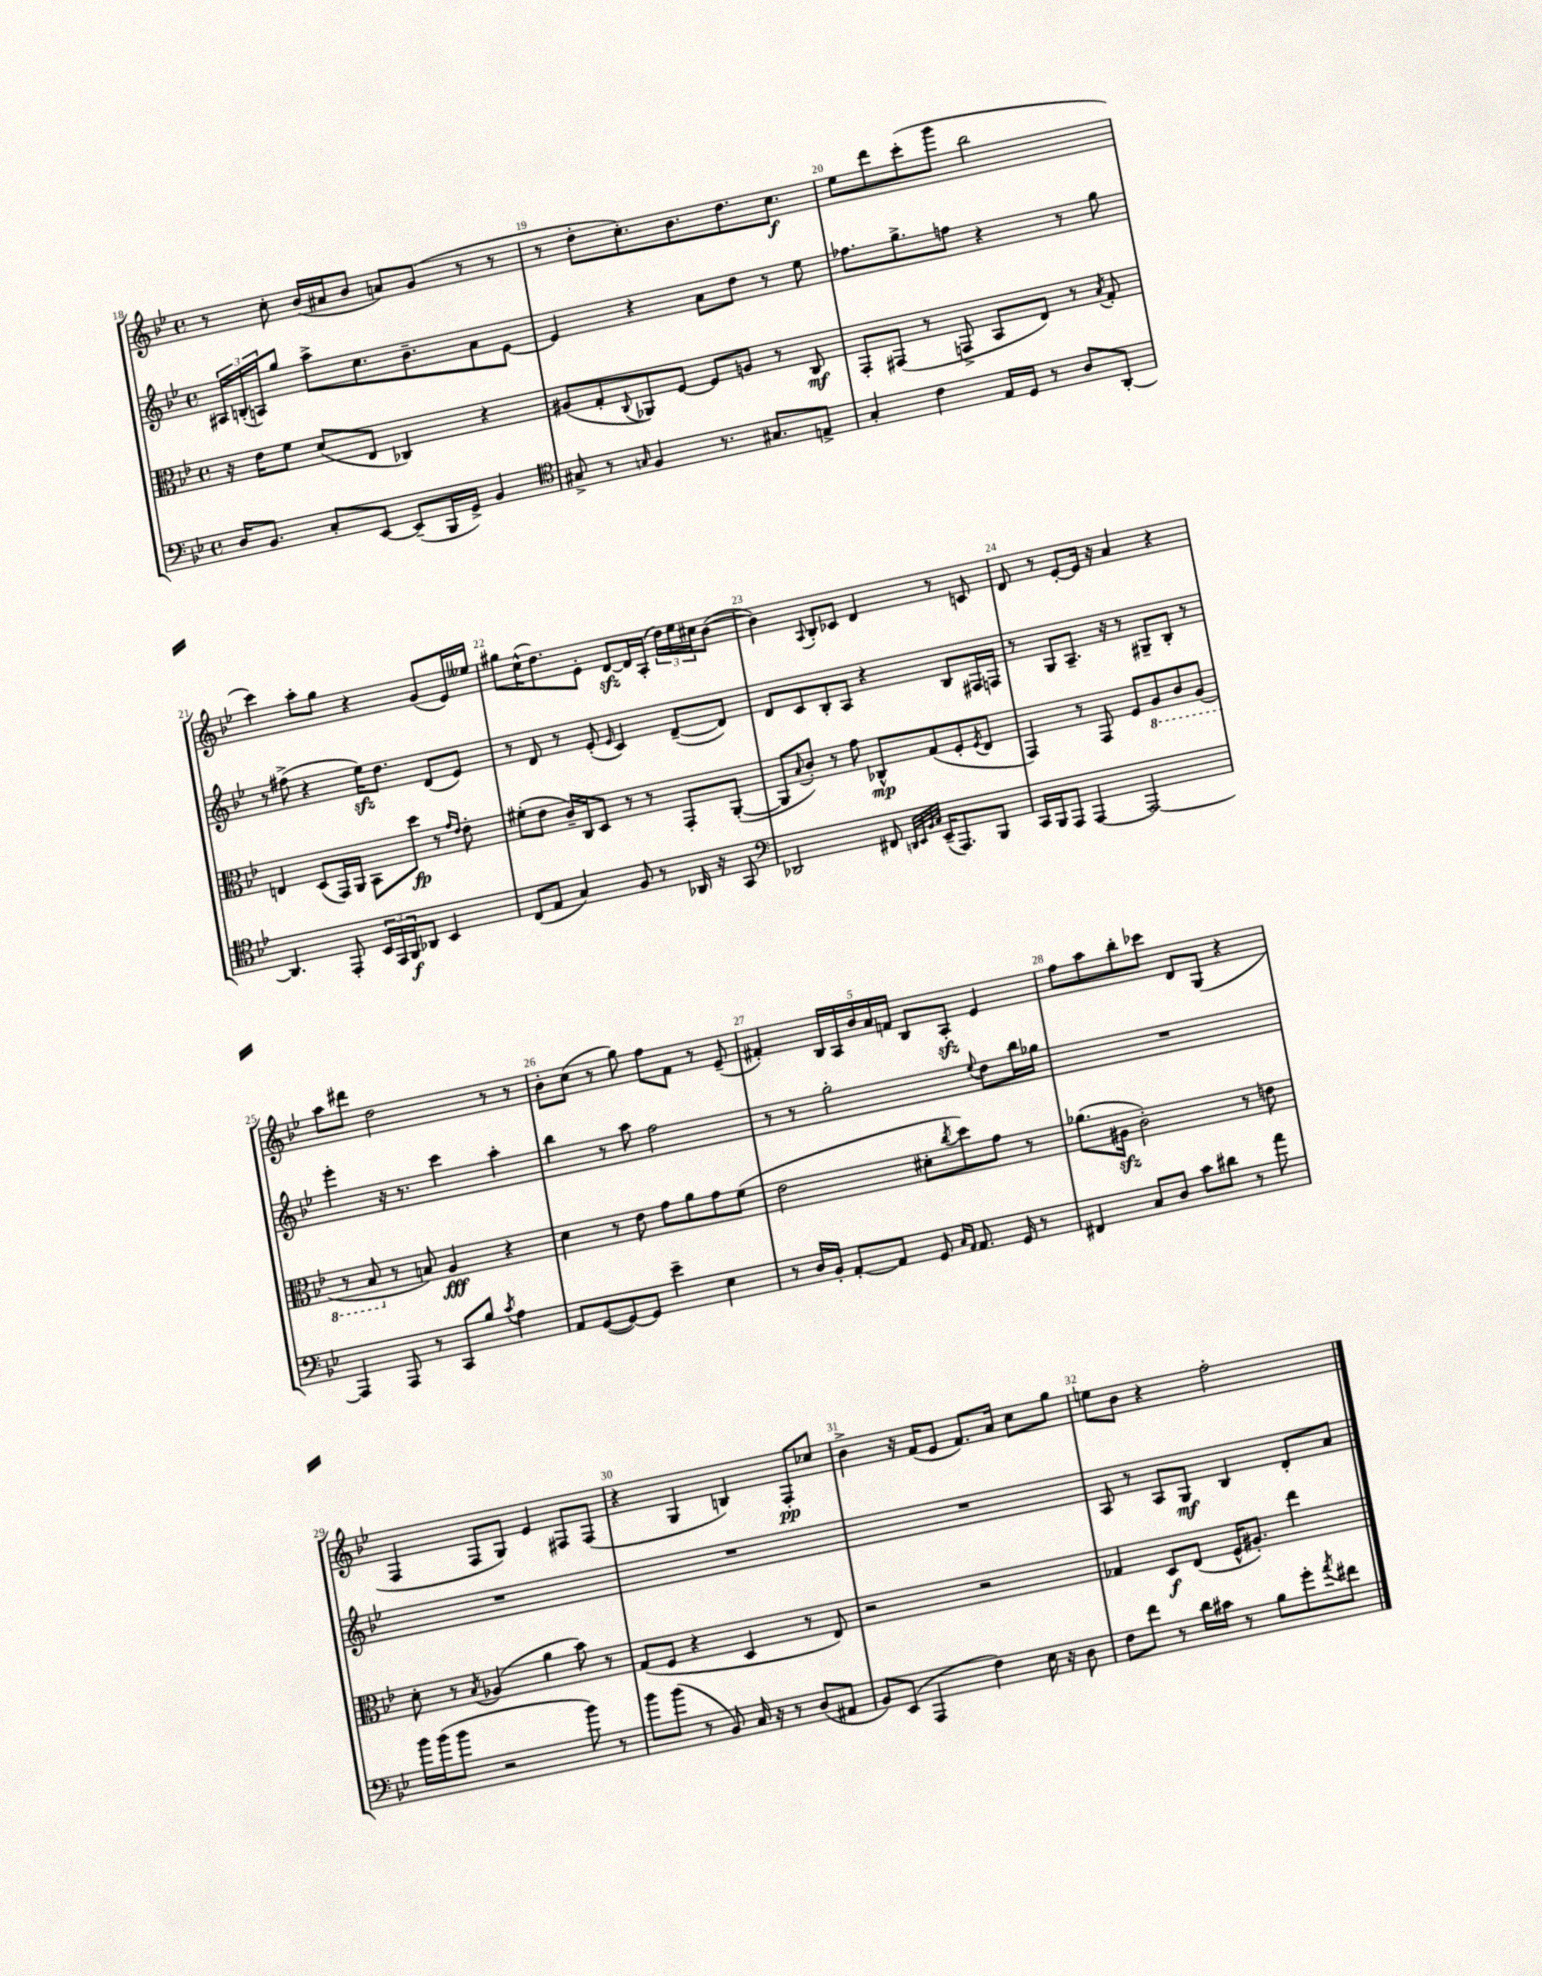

**kern	**kern	**kern	**kern
*staff4	*staff3	*staff2	*staff1
*clefF4	*clefC3	*clefG2	*clefG2
*k[b-e-]	*k[b-e-]	*k[b-e-]	*k[b-e-]
*M4/4	*M4/4	*M4/4	*M4/4
*met(c)	*met(c)	*met(c)	*met(c)
16D	16r	24A#	8r
.	.	(24B'	.
8.BB-	16e-	.	.
.	.	24A)	.
.	8f	8gg	8cc'
8C'	(8d	8aa^	(16b-
.	.	.	16a#
[8EE-	8E-	8.cc	8b-
(8EE-~]	4C-)	.	8a)
.	.	8.b-~	.
16BBB-	.	.	(8g
16GG^)	.	.	.
4BB-	4r	8a	8r
.	.	[8e-	8r
=	=	=	=
*clefC4	*	*	*
8G#^	(8A#	4e-]	8r
8r	8G'	.	8dd'
16qqG	8qqC	.	.
4F	8AA-)	4r	8.cc')
.	[8F	.	.
.	.	.	8.b-
8.r	8F]	8a	.
.	8A	8dd	8.dd
8.G#	.	.	.
.	8r	8r	.
.	.	.	8.cc
8E^	8C	8ee-	.
=	=	=	=
4G'	8GG'	8.ff-	8ee-
.	(8GG#	.	8ddd
.	.	8.gg^	.
4c	8r	.	(8ccc'
.	8GG^	8ff	8ggg
16E-	8BB-	4r	2bb-
16D	.	.	.
8r	8E-)	.	.
8A	8r	8r	.
.	8qB-	.	.
[8AA'	8G'	8gg	.
=	=	=	=
4.AA]	4E	8r	4ccc)
.	.	(8ff#^	.
.	(8D	4r	8aa'
8EE-'	16GG)	.	8gg
.	16AA	.	.
24BB-	8BB-	16ee-)	4r
24EE-	.	.	.
.	.	8.dd	.
24FF	.	.	.
8AA-	8dd	.	.
4BB-	8r	(8d	(8g
.	16qqg	.	.
.	16qqe-	.	.
.	8e-'	8e-)	16e-)
.	.	.	16ee--
=	=	=	=
(8C	(8f#'	8r	8gg#
8E-	8e-	8d	(16cc^^
.	.	.	8.dd)
4G)	16c~)	8r	.
.	16C	.	.
.	8D	(8e-'	8e-'
.	.	16qqe-	.
8F	8r	4c)	[8d
8r	8r	.	16d]
.	.	.	(16A'
16AA-	8GG'	([8d~	24dd)
.	.	.	24ee-
16r	.	.	.
.	.	.	24cc#
8GG	([8AA'	8d])	([8b-
=	=	=	=
*clefF4	*	*	*
2DD-	8AA]	8d	4b-])
.	8qqB-	.	.
.	8c')	8c	.
.	.	.	8qqA
.	8r	8B-'	8B-'
.	8g	8A	8c-
8FF#	8C-^^	4r	4d
32qqDD	.	.	.
32qqEE-	.	.	.
32qqBB-	.	.	.
32qqC	.	.	.
(16EE-~	(8G	.	.
8.AAA)	.	.	.
.	8F'	8B-	8r
.	8qF	.	.
8BBB-	8E-	16F#	8c
.	.	16F	.
=	=	=	=
16CC	4GG)	8r	8d
16BBB-	.	.	.
8AAA	.	8G	8r
[4AAA	8r	8.A~	[8e-'
.	8GG	.	16e-]
.	.	16r	16r
2AAA_	8F	8r	4a
.	8AA	8G#~	.
.	8C	8B-'	4r
.	(8AA	8r	.
=	=	=	=
4AAA]	8r	4eee-'	8aa
.	8BB-	.	8ddd#
8AAA	8r	16r	2dd
.	.	8.r	.
8r	8B)	.	.
8CC	4A	4ccc	.
8B-	.	.	.
8qc	.	.	.
4A	4r	4aa'	8r
.	.	.	8r
=	=	=	=
8AA	4d	4bb-	8b-'
([8GG	.	.	(8cc
8GG_)	8r	8r	8r
8GG]	8e-	8aa	8gg)
4e-~	8g	2ff	8ff
.	8a	.	8f
4E-	8g	.	8r
.	(8f	.	(8e-~
=	=	=	=
8r	2e-	8r	4f#')
16D	.	8r	.
16BB-'	.	.	.
[8AA'	.	2gg'	20B-
.	.	.	20A
.	.	.	20b-
8AA]	.	.	.
.	.	.	20a
.	.	.	20f
8GG	8d#'	.	8B-
16qqC	.	.	.
16qqAA	8qcc	.	.
8.AA	8dd)	.	8A'
.	.	8qqee-	.
.	8g	8dd	4e-
16GG	.	.	.
8r	8r	16bb-	.
.	.	16gg-	.
=	=	=	=
4FF#	(8.a-	1r	8ff
.	.	.	8aa
.	16A#	.	.
8C	2c')	.	8bb-'
8D	.	.	8ccc-
8c	.	.	8d
8d#	.	.	(8G
8r	8r	.	4r
8a	8e	.	.
=	=	=	=
16b-	8d'	1r	4F
(16b-	.	.	.
8b-	8r	.	.
.	8qB-	.	.
2r	(4A-	.	8F
.	.	.	8G)
.	4a	.	4e-
8b-)	8b-)	.	8F#
8r	8r	.	(8F#
=	=	=	=
8b-	(8G	1r	4r
(8b-	8F	.	.
8r	4r	.	4G
8BB-)	.	.	.
16C	4D	.	4B)
16r	.	.	.
8r	.	.	.
(8D	8r	.	8F'
8AA#	8E-)	.	8cc-
=	=	=	=
8BB-)	2r	1r	4b-^
(8EE-	.	.	.
4AAA	.	.	16r
.	.	.	(16f
.	.	.	8e-
4F)	2r	.	8.f)
.	.	.	16a
16E-	.	.	8cc
16r	.	.	.
8D	.	.	8gg
=	=	=	=
8F	4G-	8A	8ee
8f	.	8r	8b-
8r	8D	8A	4r
16d	(8E-	8G	.
16c#	.	.	.
8r	16F^^	4B-	2ff'
.	8.A#')	.	.
8B-	.	.	.
8g'	4ee-	8d'	.
8qa	.	.	.
8f#	.	8a	.
==	==	==	==
*-	*-	*-	*-
